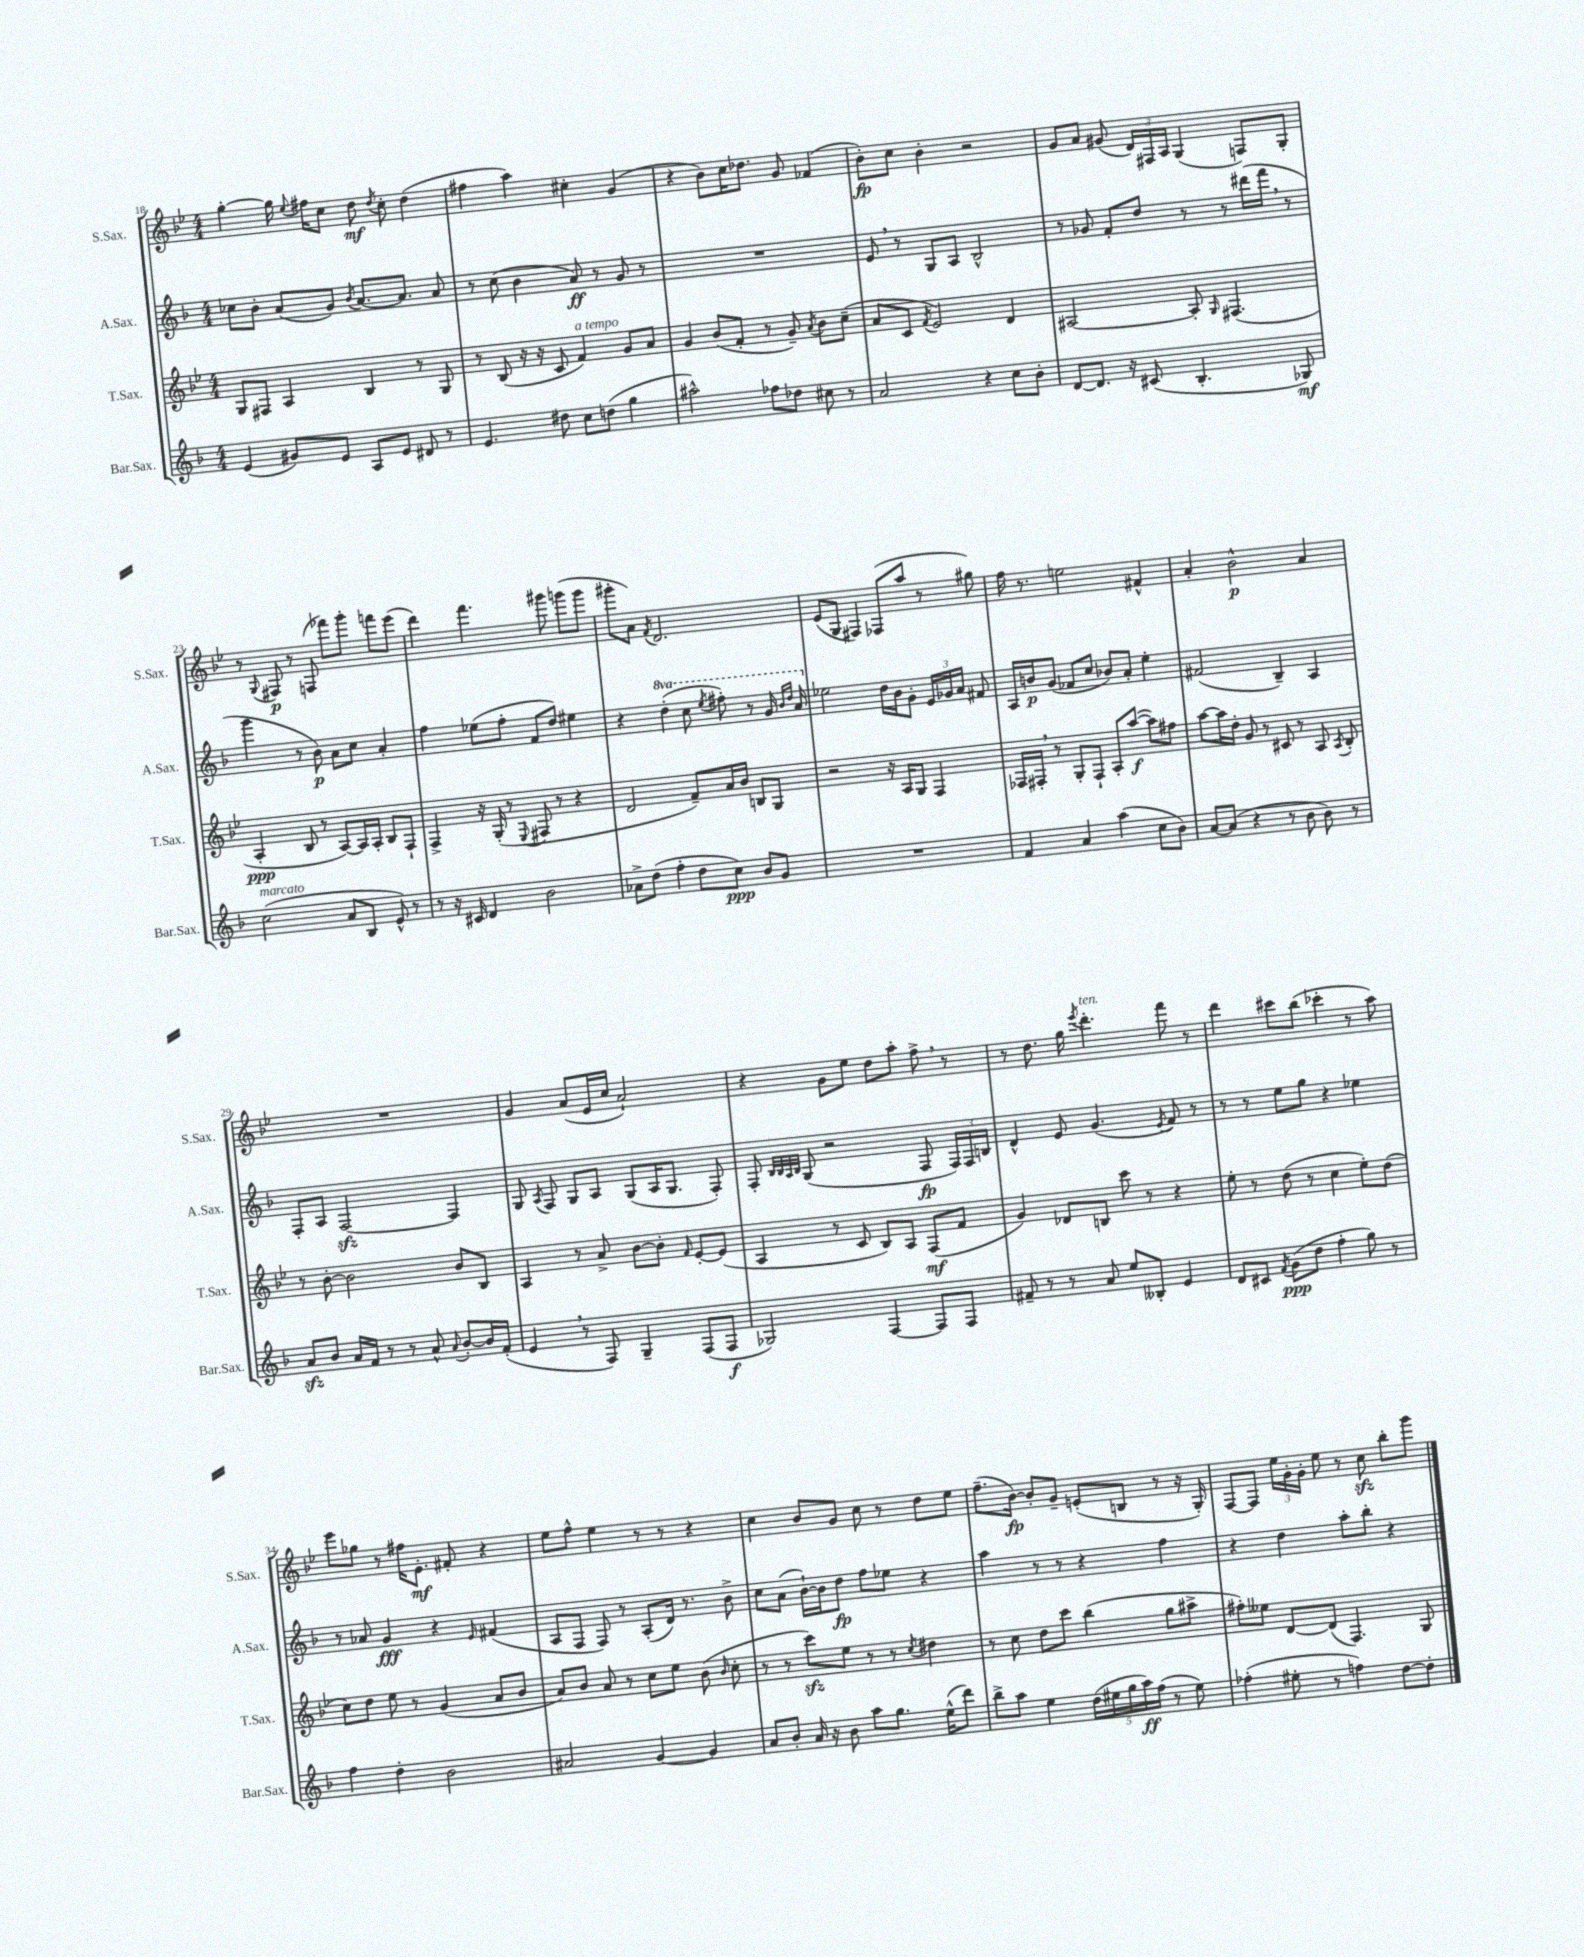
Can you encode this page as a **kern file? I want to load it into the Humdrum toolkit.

**kern	**kern	**kern	**kern
*staff4	*staff3	*staff2	*staff1
*clefG2	*clefG2	*clefG2	*clefG2
*k[b-]	*k[b-e-]	*k[b-]	*k[b-e-]
*M4/4	*M4/4	*M4/4	*M4/4
(4e/	8G/L	8cc-\L	[4gg'\
.	8F#/J	8b-'\J	.
8g#/L)	4A/	(8a/L	16gg\]
.	.	.	8qqee-/
.	.	.	16ff#\LK
8e/J	.	8g/J)	8cc\J
.	.	8qb-/	.
8A/L	4B-/	[8.a/L	8dd\
.	.	.	8qdd/
8e/J	.	.	8cc'\
.	.	8.a/]J	.
8d#/	8r	.	(4dd\
8r	8G/	8a/	.
=	=	=	=
4.e/	8r	8r	4ff#\
.	(8B-/	(8cc\	.
.	16r	4b-\	4aa\)
.	16r	.	.
8dd#\	8c/	.	.
8cc\L	4f/)	8a/)	4cc#'\
(8dd\J	.	8r	.
4gg\	8g/L	8g/	(4g/
.	8a/J	8r	.
=	=	=	=
2aa#^^\)	4g/	1r	4r
.	(8b-/L	.	8b-\L)
.	8f'/J	.	16cc\K
.	.	.	8.dd-\J
8ff-\L	8r	.	.
8dd-\J	8g~/)	.	8g/
.	8qa/	.	.
8cc#\	8b-\L	.	(4f-/
8r	(8cc~\J	.	.
=	=	=	=
2a/	8a/L	8e/	8b-'\L)
.	8c/J	8r	8cc\J
.	8qf/	.	.
.	2e-/)	8G/L	4b-'\
.	.	8A/J	.
4r	.	2B-^^/	2r
8cc\L	4d/	.	.
8b-'\J	.	.	.
=	=	=	=
[8d/L	[2A#/	8r	8g/L
8.d/]J	.	8g-/	8a/J
.	.	8f'/L	(8g#/
16r	.	.	.
(8c#/	.	8dd/J	24d/LL)
.	.	.	24F#/
.	.	.	24A/JJ
4.B-'/	8A#'/]	8r	(4G/
.	16qqG/	.	.
.	(4.F#/	8r	.
.	.	(16ddd#\LL	8F/L)
.	.	16fff\JJ	.
8G-/)	.	8r	8G'/J
=	=	=	=
(2cc\	4A'/	4ggg\	8r
.	.	.	8qqG/
.	.	.	8F#/
.	8B-/	8r	8r
.	8r	8b-\)	(8F/
8a/L	[8A/L)	8a\L	8fff-\L)
8B-/J	16A/]L	8cc\J	8ggg'\J
.	16A'/JJ	.	.
8e^^/)	8B-/L	4a'/	8fff\L
8r	8F`/J	.	(8eee-\J
=	=	=	=
8r	4F^/	4ff\	4ddd\)
16r	.	.	.
16c#/	.	.	.
4d/	16r	(8ee-\L	4.fff\
.	(16G'/	.	.
.	8r	8ff'\J	.
.	8qqE-/	.	.
2b-\	8F#/	8f/L	.
.	8r	8dd/J)	8ggg#\
.	4r	4ee#\	(8ggg\L
.	.	.	8ggg\J
=	=	=	=
8a-^\L	2d/	4r	8ggg#'\L
(8dd\J	.	.	8a\J)
.	.	.	8qf/
4ff'\	.	(4ddd'\	2.d/
8dd\L	8f~/L)	8ccc\	.
.	.	8qeee/	.
8cc\J)	16a/L	8fff#'\)	.
.	16b-/JJ	.	.
8b-/L	8B/L	8r	.
8g/J	8G/J	16gg/	.
.	.	16qqbb-/LL	.
.	.	16qqddd/JJ	.
.	.	16aa/	.
=	=	=	=
1r	2r	2ee-\	(8e-/L
.	.	.	8G/J
.	.	.	4F#/)
.	16r	16dd\LL	(8F-/L
.	16A/LK	16b-\J	.
.	8G/J	8g'\J	8aa/J
.	4F/	24e/LL	8r
.	.	24g-/	.
.	.	24a/JJ	.
.	.	8f#/	8gg#\)
=	=	=	=
4f/	16F-/LL	16A/LL	16ff\
.	16F#'/JJ	16b/J	8.r
.	8r	(8g/J	.
4a/	8G'/L	8f-/L	2ee\
.	8F#`/J	8cc/J	.
(4aa\	8A'/L	8b-/L)	.
.	([8aa/J	8a'/J	.
8cc\L	8aa\]L)	4ee'\	4f#^^/
8b-\J)	8ff#\J	.	.
=	=	=	=
[8a/L	[8aa\L	(2f#/	4a'/
(8a/]J	16aa\]L	.	.
.	16dd'\JJ	.	.
4r	8g/	.	2b-^^\
.	8r	.	.
8r	8c#/	4B-~/)	.
8b-\	8r	.	.
8b-\)	8A/	4A/	4a/
.	8qA/	.	.
8r	8B-'/	.	.
=	=	=	=
8a/L	8r	8F'/L	1r
8b-/J	[8b-'\	8A/J	.
16a/LL	2b-\]	[2F/	.
16f/JJ	.	.	.
8r	.	.	.
8r	.	.	.
8a^^/	.	.	.
8qqa/	.	.	.
[8b-'/L	8b-/L	4F/]	.
16b-/]L	8B-/J	.	.
(16f'/JJ	.	.	.
=	=	=	=
4e/	4A/	8G/	4g/
.	.	8qA/	.
.	.	8F/	.
8r	8r	8G/L	(8a/L
8F/)	8a^/	8A/J	16e-/L
.	.	.	16cc/JJ
4G~/	[8b-\L	(8G/L	2a`/)
.	8b-'\]J	16A/K	.
.	.	8.G/J	.
.	16qqf/	.	.
(8F/L	[8e-'/L	.	.
8F/J	(8e-/]J	8F'/)	.
=	=	=	=
2G-/)	4A/	8F'/	4r
.	.	32qqB-/LLL	.
.	.	32qqB-/	.
.	.	32qqA/	.
.	.	32qqB-/JJJ	.
.	.	(8G/	.
.	8r	2r	8g\L
.	8c/	.	8ee-\J
[4F/	8B-/L)	.	8dd\L
.	8A/J	.	8aa'\J
8F/]L	(8F/L	8F/	8ff^\
8F/J	8f/J	24F/LL)	8r
.	.	24F/	.
.	.	24B/JJ	.
=	=	=	=
8f#~/	4g/)	4d^^/	8r
8r	.	.	8.dd\
8r	8d-/L	8e/	.
.	.	.	16gg\
.	.	.	8qeee-/
8a/	8B/J	(4.g/	4.ddd'\
8ee/L	8ccc\	.	.
8B--'/J	8r	.	.
.	.	8qe/	.
4e/	4r	8f/)	8fff\
.	.	8r	8r
=	=	=	=
8d/L	8ee-'\	8r	4ddd\
8c#/J	8r	8r	.
8qf/	.	.	.
(8g\L	(8dd\	8ee\L	8ccc#\L
8dd\J	8r	8gg\J	(8bb-\J
4ff'\	4cc\	4r	4ccc-'\
8gg\)	8ee-'\L)	4ee-\	8r
8r	(8dd\J	.	8aa\)
=	=	=	=
4ff\	8cc\L)	8r	8eee-\L
.	8dd\J	8a-/	8gg-\J
4dd'\	8ee-\	4g/	8r
.	8r	.	16ff#\LK
.	.	.	8.e-'\J
2b-\	(4g/	4r	.
.	.	.	8f#'/
.	.	16qqe/	.
.	8a/L	(4f#/	4r
.	8b-/J	.	.
=	=	=	=
2a#/	8a/L)	8A/L	8ee-\L
.	8b-/J	8F/J	8ff^^\J
.	8a/	8F/)	4ee-\
.	8r	8r	.
[4g/	8cc\L	(8A'/L	8r
.	8ee-\J	16d/Jk)	8r
.	.	8.r	.
4g/]	(8b-\	.	4r
.	16qqb-/	.	.
.	8cc'\	8b-^\	.
=	=	=	=
8a/L	8r	8cc\L	4cc\
8b-'/J	8r	(8a\J	.
16a/	8ccc\L)	[16b-`\LL)	8b-/L
16r	.	16b-\]J	.
8b-\	8ee-\J	8dd\J	8g/J
8aa\L	8r	8ff\L	8cc\
8.gg\J	8r	8ee-\J	8r
.	8qcc/	.	.
.	4dd#\	4r	8dd\L
(16ee^^\LK	.	.	.
8ddd\J)	.	.	8ee-\J
=	=	=	=
8bb-^\L	8r	4aa\	(8.ff~\L
8aa\J	8cc\	.	.
.	.	.	[16b-\Jk)
4ee\	8dd\L	8r	8b-'/]L
.	8ccc\J	8r	8g~/J
(20dd\LL	(4bb-\	4r	(8e'/L
20ee#\	.	.	.
20gg\	.	.	.
.	.	.	8B/J
20aa\)	.	.	.
(20ff\JJ	.	.	.
8r	8gg\L	4ff\	8r
8ee#\)	8aa#^\J	.	16r
.	.	.	16G'/)
=	=	=	=
(4ff-'\	8ff#'\L)	4r	[8F/L
.	8ee--\J	.	8F/]J
8ee#'\	[8d/L	4dd\	24ee-\LL
.	.	.	24g'\
.	.	.	24g'\JJ
8r	(8d/]J	.	8ee-\
4ff\)	4.F/)	8aa'\L	8r
.	.	8bb-'\J	8cc\
[8dd\L	.	4r	8bb-'\L
8dd'\]J	8G/	.	8ggg\J
==	==	==	==
*-	*-	*-	*-
